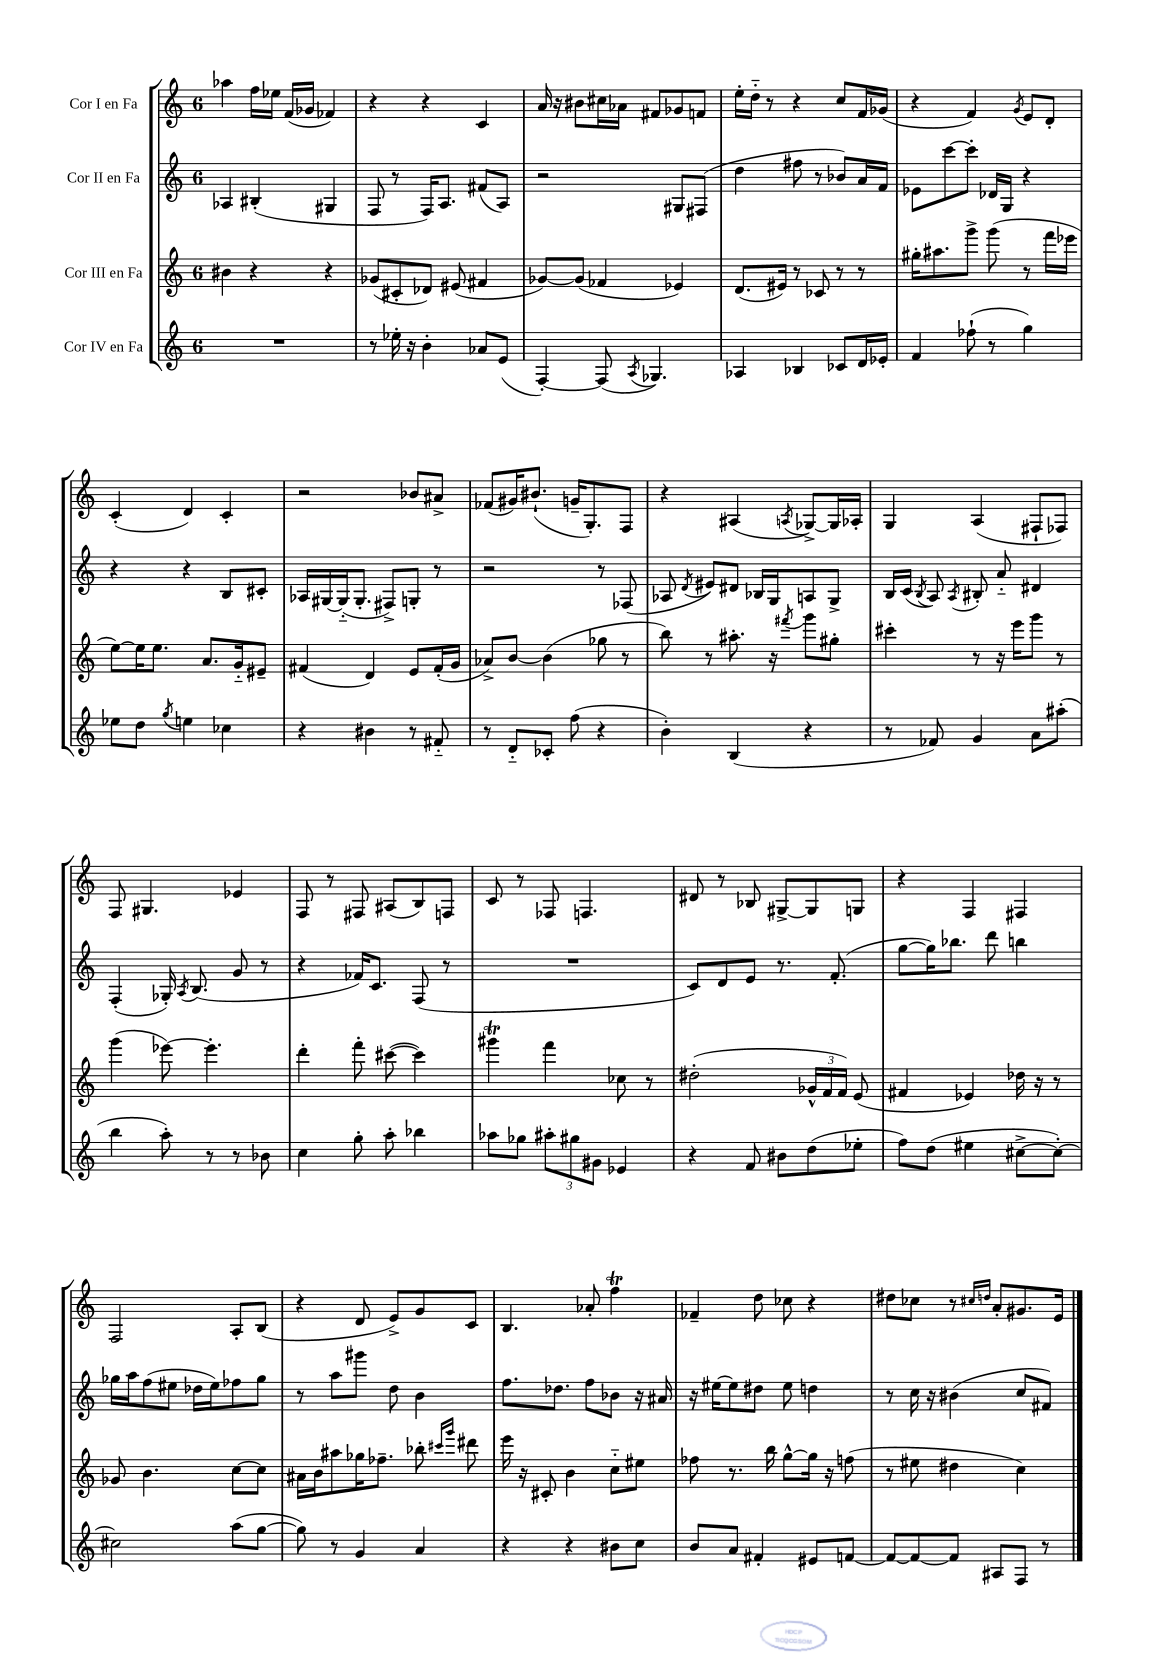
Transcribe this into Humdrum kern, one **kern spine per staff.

**kern	**kern	**kern	**kern
*staff4	*staff3	*staff2	*staff1
*clefG2	*clefG2	*clefG2	*clefG2
*k[]	*k[]	*k[]	*k[]
*M6/8	*M6/8	*M6/8	*M6/8
2.r	4b#	4A-	4aa-
.	4r	(4B#'	16ff
.	.	.	16ee-
.	.	.	(16f
.	.	.	16g-
.	4r	4G#	4f-)
=	=	=	=
8r	(8g-	8F	4r
16ee-'	8c#'	8r	.
16r	.	.	.
4b'	8d-)	16F)	4r
.	.	8.A	.
.	(8e#	.	.
8a-	4f#	(8f#	4c
(8e	.	8A)	.
=	=	=	=
[4F')	[8g-)	2r	16a
.	.	.	16r
.	(8g-]	.	8b#
(8F]	4f-	.	16cc#
.	.	.	16a-
8qA	.	.	.
4.G-)	.	.	8f#
.	4e-)	8G#	8g-
.	.	(8F#	8f
=	=	=	=
4A-	(8.d	4dd	16ee'
.	.	.	16dd'~
.	.	.	8r
.	16e#)	.	.
4B-	8r	8ff#	4r
.	8c-	8r	.
8c-	8r	8b-)	8cc
16d	8r	16a	16f
16e-'	.	16f	(16g-
=	=	=	=
4f	16gg#'	8e-	4r
.	8.aa#	.	.
.	.	[8ccc	.
(8ff-`	8ggg^	8ccc']	4f)
8r	(8ggg	16d-	.
.	.	16G	.
.	.	.	8qg
4gg)	8r	4r	8e
.	16fff	.	8d'
.	16eee-	.	.
=	=	=	=
8ee-	[8ee)	4r	(4c'
8dd	16ee]	.	.
.	8.ee	.	.
8qgg	.	.	.
4ee	.	4r	4d)
.	8.a	.	.
4cc-	.	8B	4c'
.	16g'~	.	.
.	8e#~	8c#'	.
=	=	=	=
4r	(4f#	16A-	2r
.	.	[16G#	.
.	.	(16G#'~]	.
.	.	8.G#'	.
4b#	4d)	.	.
.	.	8F#^)	.
8r	8e	8G'	8b-
8f#'~	(16f#'	8r	8a#^
.	16g	.	.
=	=	=	=
8r	8a-^)	2r	(8f-
8d'~	[8b	.	16g#)
.	.	.	(8.b#`
8c-'	(4b]	.	.
(8ff	.	.	16g~
.	.	.	8.G')
4r	8gg-	8r	.
.	8r	(8F-	8F
=	=	=	=
4b')	8bb)	8A-	4r
.	.	8qd	.
.	8r	8e#)	.
(4B	8.aa#'	8d#	(4A#
.	.	16B-	.
.	16r	16G	.
.	8qfff#	.	8qA
4r	8ggg	8A	[8G-^)
.	8gg#'	8G^	16G-]
.	.	.	16A-'
=	=	=	=
8r	4ccc#'	16B	4G
.	.	(16c	.
.	.	8qB	.
8f-)	.	8A)	.
.	.	8qA	.
4g	8r	8B#'	(4A
.	16r	8a'~	.
.	16eee	.	.
8a	8ggg	4d#	8F#`
(8aa#'	8r	.	8F-)
=	=	=	=
4bb	(4ggg	(4F'	8F
.	.	.	4.G#
8aa')	[8eee-)	16G-')	.
.	.	8qA	.
.	.	(8.B	.
8r	4.eee-']	.	.
8r	.	8g	4e-
8b-	.	8r	.
=	=	=	=
4cc	4ddd'	4r	8F
.	.	.	8r
8gg'	8fff'	16f-)	8F#
.	.	8.c	.
8aa'	([8ccc#	.	(8A#
4bb-	4ccc#])	(8F	8B)
.	.	8r	8F
=	=	=	=
8aa-	4ggg#	2.r	8c
8gg-	.	.	8r
12aa#'	4fff	.	8F-
12gg#	.	.	.
.	.	.	4.F
12g#	.	.	.
4e-	8cc-	.	.
.	8r	.	.
=	=	=	=
4r	(2dd#'	8c)	8d#
.	.	8d	8r
8f	.	8e	8B-
8b#	.	8.r	[8G#^
(8dd	24g-^^	.	8G#]
.	24f	.	.
.	.	(8.f'	.
.	24f)	.	.
8ee-'	(8e	.	8G
=	=	=	=
8ff)	4f#	[8gg	4r
(8dd	.	16gg])	.
.	.	8.bb-	.
4ee#	4e-)	.	4F
.	.	8ddd	.
[8cc#^	16dd-	4bb	4F#
.	16r	.	.
8cc#'_)	8r	.	.
=	=	=	=
2cc#]	8g-	16gg-	2F
.	.	16aa	.
.	4.b	(8ff	.
.	.	8ee#	.
.	.	16dd-	.
.	.	16ee#)	.
(8aa	[8cc	8ff-	8A'
[8gg	8cc]	8gg-	(8B
=	=	=	=
8gg])	16a#	8r	4r
.	16b	.	.
8r	8aa#	8aa	.
4g	16gg-	8ggg#	8d
.	8.ff-~	.	.
.	.	8dd	8e^)
4a	8bb-'	4b	8g
.	16qqccc#	.	.
.	16qqggg	.	.
.	8ddd#	.	8c
=	=	=	=
4r	16eee	8.ff	4.B
.	16r	.	.
.	8c#'	.	.
.	.	8.dd-	.
4r	4b	.	.
.	.	8ff	8a-'
8b#	8cc'~	8b-	4ff
8cc	8ee#	16r	.
.	.	16a#	.
=	=	=	=
8b	8ff-	16r	4f-~
.	.	[16ee#	.
8a	8.r	8ee#]	.
4f#'	.	8dd#	8dd
.	16bb	.	.
.	[8gg^^	8ee#	8cc-
8e#	16gg]	4dd	4r
.	16r	.	.
[8f	(8ff	.	.
=	=	=	=
8f_	8r	8r	8dd#
8f_	8ee#	16cc	8cc-
.	.	16r	.
8f]	4dd#	(4b#	8r
.	.	.	16qqcc#
.	.	.	16qqdd
8A#	.	.	8a'
8F	4cc)	8cc	8.g#
8r	.	8f#)	.
.	.	.	16e
==	==	==	==
*-	*-	*-	*-
